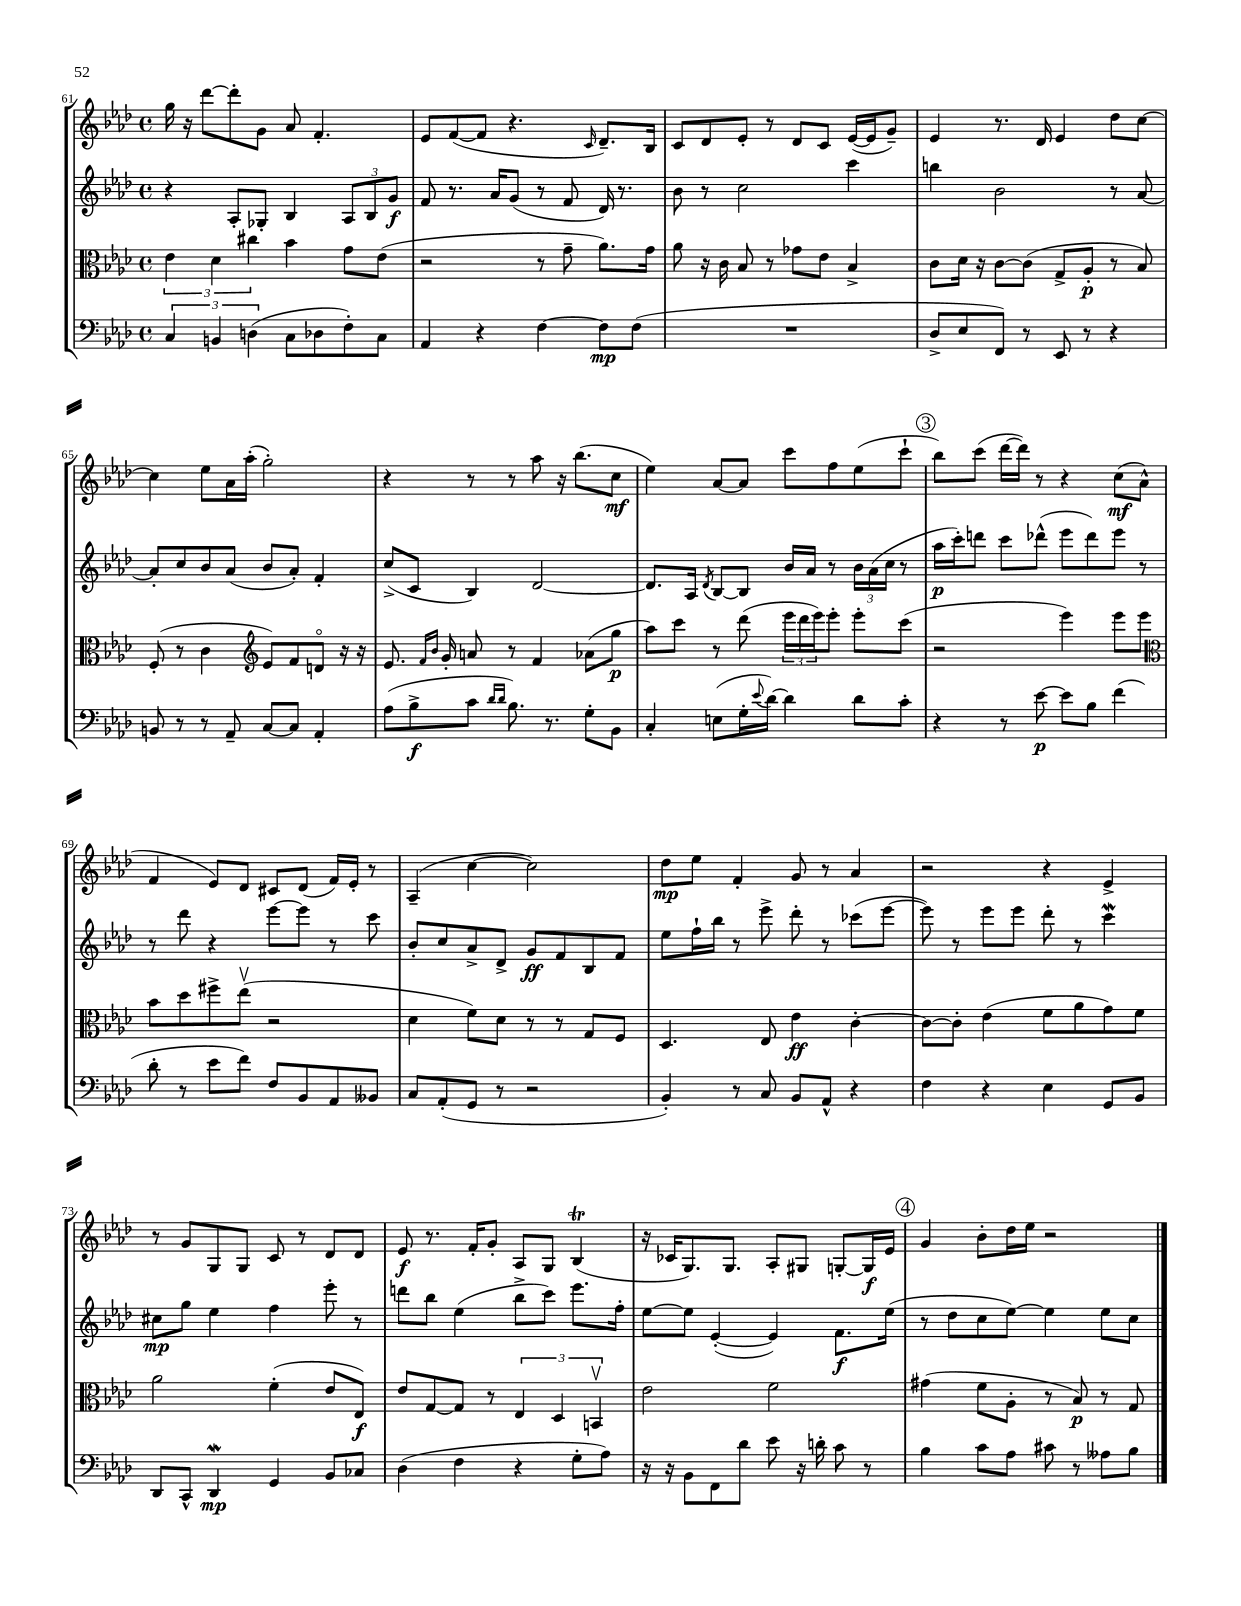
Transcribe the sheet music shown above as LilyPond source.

<<
\new StaffGroup <<
\new Staff = "s0" {
    \clef treble \key aes \major \defaultTimeSignature \time 4/4
    g''16 r16 des'''8~ des'''8-. g'8 aes'8 f'4.-. |
    ees'8 f'8~( f'8 r4. \grace { c'16 } des'8.--) bes16 |
    c'8 des'8 ees'8-. r8 des'8 c'8 ees'16~( ees'16 g'8--) |
    ees'4 r8. des'16 ees'4 des''8 c''8~ |
    c''4 ees''8 aes'16 aes''16-.( g''2-.) |
    r4 r8 r8 aes''8 r16 bes''8.( c''8\mf |
    ees''4) aes'8~ aes'8 c'''8 f''8 ees''8( c'''8-! |
    \mark \markup { \circle "3" } bes''8) c'''8( des'''16~ des'''16) r8 r4 c''8\mf( aes'8-^ |
    f'4 ees'8) des'8 cis'8 des'8( f'16) ees'16-. r8 |
    aes4--( c''4~ c''2) |
    des''8\mp ees''8 f'4-. g'8 r8 aes'4 |
    r2 r4 ees'4-> |
    r8 g'8 g8 g8 c'8 r8 des'8 des'8 |
    ees'8\f r8. f'16-. g'8-. aes8 g8 bes4\trill( |
    r16 ces'16 g8.) g8. aes8-. gis8 g8~-. g16\f ees'16 |
    \mark \markup { \circle "4" } g'4 bes'8-. des''16 ees''16 r2 \bar "|." |
}
\new Staff = "s1" {
    \clef treble \key aes \major \defaultTimeSignature \time 4/4
    r4 aes8-. ges8-. bes4 \tuplet 3/2 { aes8 bes8 g'8\f } |
    f'8 r8. aes'16 g'8( r8 f'8 des'16) r8. |
    bes'8 r8 c''2 c'''4 |
    b''4 bes'2 r8 aes'8~ |
    aes'8-. c''8 bes'8 aes'8( bes'8 aes'8-.) f'4-. |
    c''8->( c'8 bes4) des'2~ |
    des'8. aes16 \acciaccatura { des'8 } bes8~ bes8 bes'16 aes'16 r8 \tuplet 3/2 { bes'16 aes'16( c''16 } r8 |
    \mark \markup { \circle "3" } aes''16\p c'''16-.) d'''8 c'''8 des'''8-^( ees'''8 des'''8) ees'''8 r8 |
    r8 des'''8 r4 ees'''8~ ees'''8 r8 c'''8 |
    bes'8-. c''8 aes'8-> des'8-> g'8\ff f'8 bes8 f'8 |
    ees''8 f''16-! bes''16 r8 ees'''8-> des'''8-. r8 ces'''8( ees'''8~ |
    ees'''8) r8 ees'''8 ees'''8 des'''8-. r8 c'''4\mordent |
    cis''8\mp g''8 ees''4 f''4 ees'''8-. r8 |
    d'''8 bes''8 ees''4( bes''8-> c'''8) ees'''8. f''16-. |
    ees''8~ ees''8 ees'4~-.( ees'4) f'8.\f ees''16( |
    \mark \markup { \circle "4" } r8 des''8 c''8 ees''8~) ees''4 ees''8 c''8 \bar "|." |
}
\new Staff = "s2" {
    \clef alto \key aes \major \defaultTimeSignature \time 4/4
    \tuplet 3/2 { ees'4 des'4 cis''4 } bes'4 g'8 ees'8( |
    r2 r8 g'8-- aes'8.) g'16 |
    aes'8 r16 c'16 bes8 r8 ges'8 ees'8 bes4-> |
    c'8 des'16 r16 c'8~ c'8( g8-> aes8-.\p r8 bes8) |
    f8-.( r8 c'4 \clef treble ees'8) f'8 d'8\flageolet r16 r16 |
    ees'8. \grace { f'16 bes'16 } g'16-. a'8 r8 f'4 aes'8( g''8\p |
    aes''8) c'''8 r8 des'''8( \tuplet 3/2 { ees'''16 des'''16 ees'''16) } ees'''8-. ees'''8-. c'''8( |
    \mark \markup { \circle "3" } r2 ees'''4) ees'''8 ees'''8 |
    \clef alto bes'8 des''8 fis''8-> ees''8\upbow( r2 |
    des'4 f'8) des'8 r8 r8 g8 f8 |
    des4. ees8 ees'4\ff c'4~-. |
    c'8~ c'8-. ees'4( f'8 aes'8 g'8) f'8 |
    aes'2 f'4-.( ees'8 ees8\f) |
    ees'8 g8~ g8 r8 \tuplet 3/2 { ees4 des4 b,4\upbow } |
    ees'2 f'2 |
    \mark \markup { \circle "4" } gis'4( f'8 aes8-. r8 bes8\p) r8 g8 \bar "|." |
}
\new Staff = "s3" {
    \clef bass \key aes \major \defaultTimeSignature \time 4/4
    \tuplet 3/2 { c4 b,4 d4( } c8 des8 f8-.) c8 |
    aes,4 r4 f4~ f8\mp f8( |
    R1 |
    des8-> ees8 f,8) r8 ees,8 r8 r4 |
    b,8 r8 r8 aes,8-- c8~ c8 aes,4-. |
    aes8( bes8->\f c'8 \grace { des'16 des'16 } bes8.) r8. g8-. bes,8 |
    c4-. e8( g16-. \appoggiatura { ees'8 } des'16~) des'4 des'8 c'8-. |
    \mark \markup { \circle "3" } r4 r8 ees'8~\p ees'8 bes8 f'4( |
    des'8-. r8 ees'8 f'8) f8 bes,8 aes,8 beses,8 |
    c8 aes,8-.( g,8 r8 r2 |
    bes,4-.) r8 c8 bes,8 aes,8-^ r4 |
    f4 r4 ees4 g,8 bes,8 |
    des,8 c,8-^ des,4\mordent\mp g,4 bes,8 ces8 |
    des4( f4 r4 g8-. aes8) |
    r16 r16 bes,8 f,8 des'8 ees'8 r16 d'16-. c'8 r8 |
    \mark \markup { \circle "4" } bes4 c'8 aes8 cis'8 r8 aeses8 bes8 \bar "|." |
}
>>
>>
\layout { \context { \Score currentBarNumber = #61 } }
